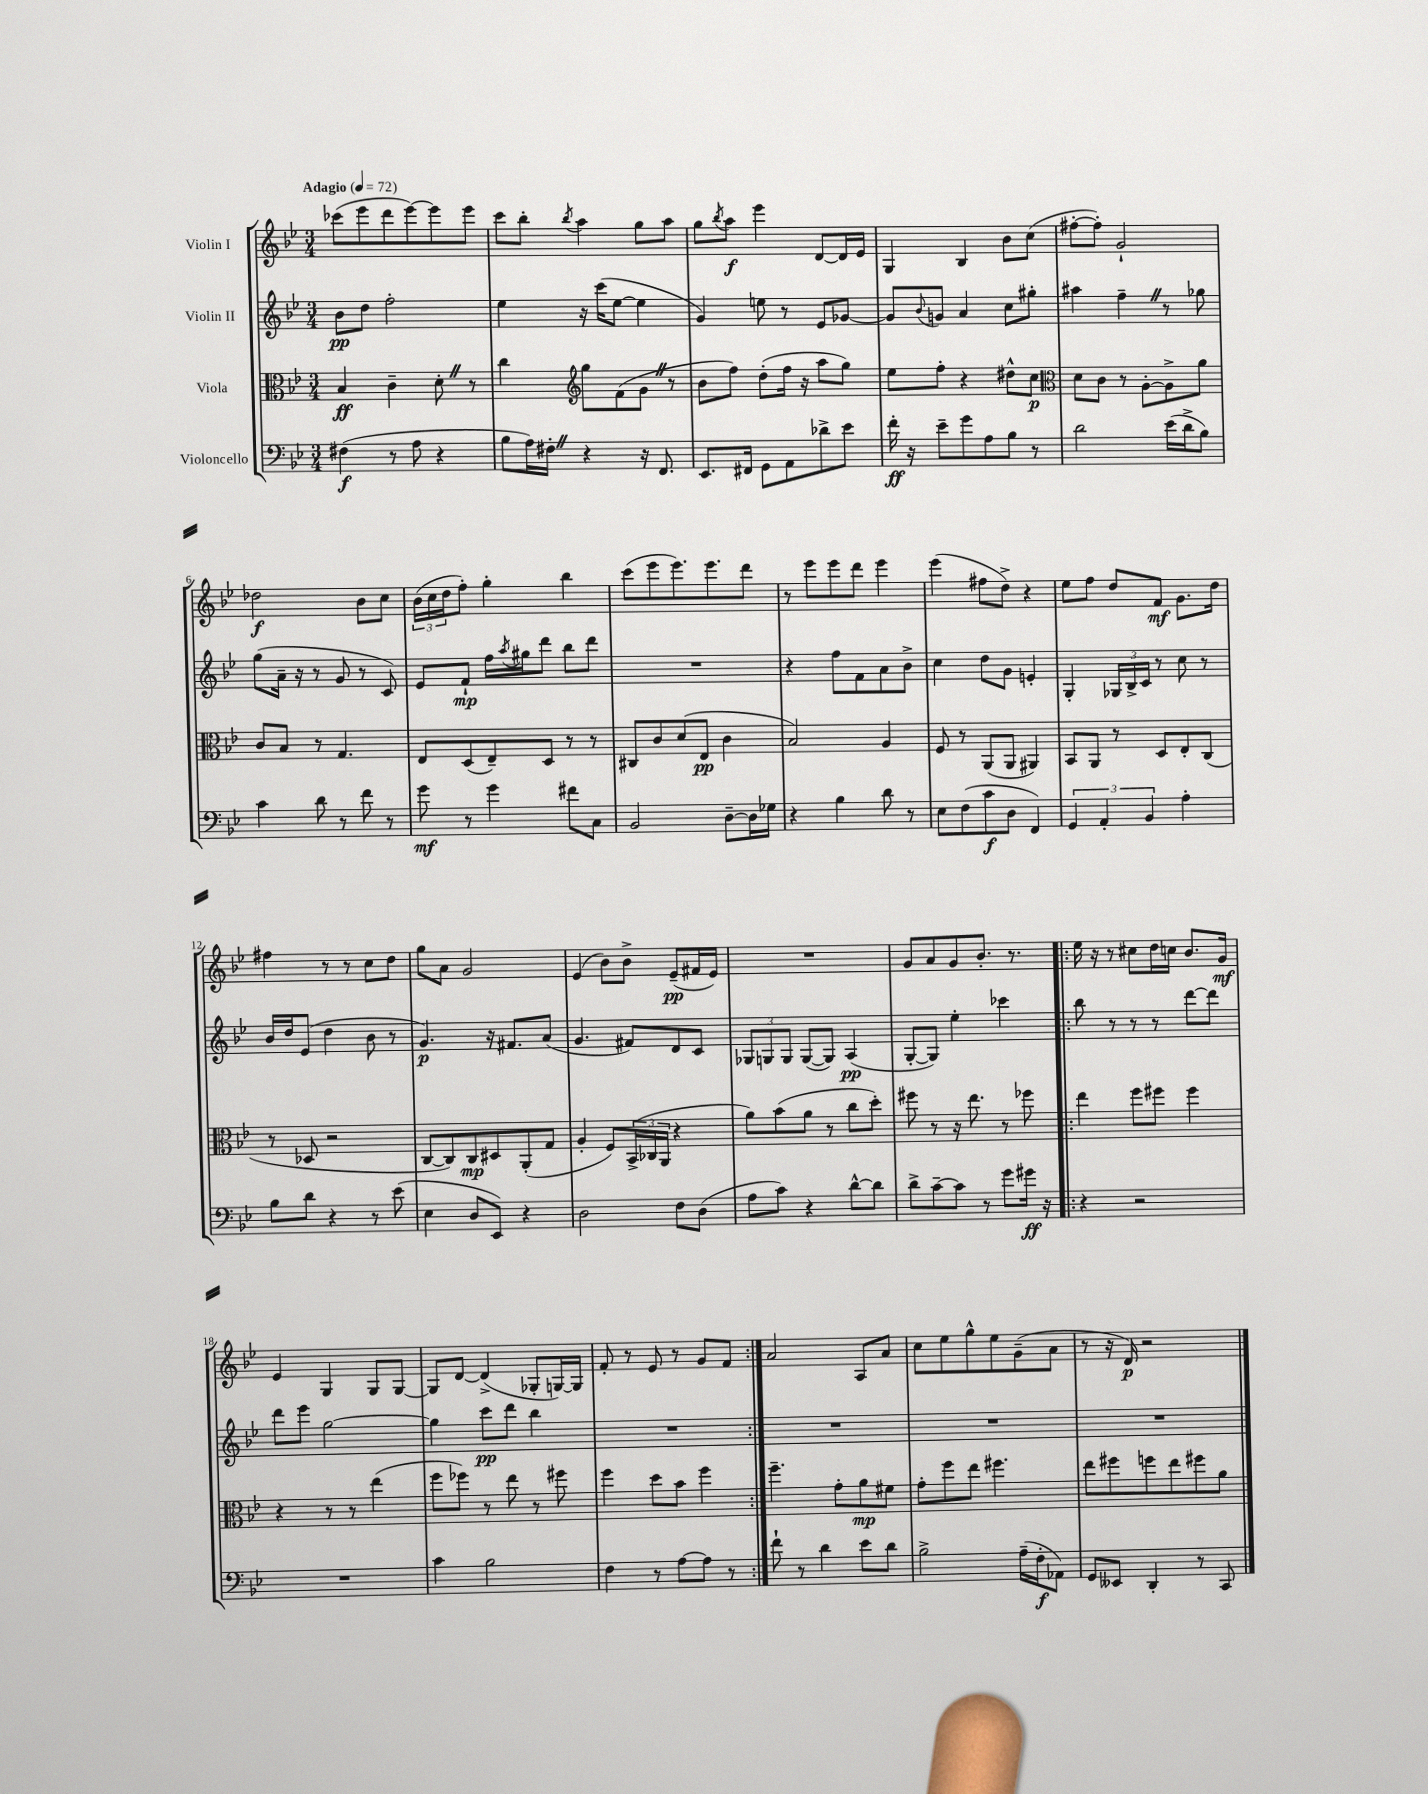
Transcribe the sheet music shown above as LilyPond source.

<<
\new StaffGroup <<
\new Staff = "s0" \with { instrumentName = "Violin I" } {
    \clef treble \key bes \major \numericTimeSignature \time 3/4 \tempo "Adagio" 4 = 72
    ces'''8( ees'''8 d'''8 ees'''8~) ees'''8 ees'''8 |
    c'''8 bes''8-. \acciaccatura { bes''8 } a''4 g''8 a''8 |
    g''8 \acciaccatura { bes''8 } a''8\f ees'''4 d'8~ d'16 ees'16 |
    g4 bes4 bes'8 c''8( |
    fis''8~-. fis''8-.) g'2-! |
    des''2\f bes'8 c''8 |
    \tuplet 3/2 { bes'16( c''16 d''16 } f''8-.) g''4-. bes''4 |
    c'''8( ees'''8 ees'''8.) ees'''8. d'''8 |
    r8 ees'''8 ees'''8 d'''8 ees'''4 |
    ees'''4( fis''8 d''8->) r4 |
    ees''8 f''8 d''8 f'8\mf g'8. d''16 |
    fis''4 r8 r8 c''8 d''8 |
    g''8 a'8 g'2 |
    ees'4( bes'8) bes'8-> ees'8--\pp( fis'16 ees'16) |
    R2. |
    g'8 a'8 g'8 bes'8.-. r8. |
    \repeat volta 2 { ees''16 r16 r8 cis''8 d''16 c''16 bes'8. g'16\mf |
    ees'4 g4 g8 g8~ |
    g8 d'8~ d'4->( ges8-. g16~) g16 |
    f'8-. r8 ees'8 r8 g'8 f'8 | }
    a'2 a8 a'8 |
    c''8 ees''8 g''8-^ ees''8 g'8--( a'8 |
    r8 r16 d'16\p) r2 \bar "|." |
}
\new Staff = "s1" \with { instrumentName = "Violin II" } {
    \clef treble \key bes \major \numericTimeSignature \time 3/4
    bes'8\pp d''8 f''2-. |
    ees''4 r16 c'''16( ees''8~ ees''4 |
    g'4) e''8 r8 ees'8 ges'8~ |
    ges'8 \appoggiatura { bes'8 } g'8 a'4 c''8 gis''8-. |
    ais''4 f''4-- \once \override BreathingSign.text = \markup { \musicglyph "scripts.caesura.straight" } \breathe r8 ges''8 |
    g''8( a'16-- r16 r8 g'8 r8 c'8) |
    ees'8 f'8-!\mp f''16 \acciaccatura { a''8 } gis''16 d'''8 bes''8 d'''8 |
    R2. |
    r4 f''8 f'8 a'8 bes'8-> |
    c''4 d''8 g'8 e'4-. |
    g4-. \tuplet 3/2 { ges16 bes16-> c'16 } r8 c''8 r8 |
    bes'16 d''16 ees'8( d''4 bes'8 r8 |
    g'4.\p) r16 fis'8. a'8( |
    g'4. fis'8) d'8 c'8 |
    \tuplet 3/2 { ges8 g8 g8 } g8~( g8) a4\pp( |
    g8~-. g8) ees''4-. ces'''4 |
    \repeat volta 2 { bes''8 r8 r8 r8 d'''8~ d'''8 |
    d'''8 ees'''8 g''2~ |
    g''4 c'''8\pp d'''8 bes''4 |
    R2. | }
    R2. |
    R2. |
    R2. \bar "|." |
}
\new Staff = "s2" \with { instrumentName = "Viola" } {
    \clef alto \key bes \major \numericTimeSignature \time 3/4
    bes4\ff c'4-- d'8-. \once \override BreathingSign.text = \markup { \musicglyph "scripts.caesura.straight" } \breathe r8 |
    c''4 \clef treble g''8 f'8( g'8 \once \override BreathingSign.text = \markup { \musicglyph "scripts.caesura.straight" } \breathe r8 |
    bes'8 f''8) d''8-.( f''16 r16 a''8 g''8) |
    ees''8 f''8-. r4 dis''8-^ c''8\p |
    \clef alto d'8 c'8 r8 a8~-. a8-> a'8 |
    c'8 bes8 r8 g4. |
    ees8 d8( ees8--) d8 r8 r8 |
    cis8 c'8 d'8( ees8\pp c'4 |
    bes2) a4 |
    f8 r8 a,8( a,8 ais,4) |
    bes,8 a,8 r8 d8 ees8-. c8( |
    r8 des8 r2 |
    c8~ c8) c8\mp dis8 a,8-.( g8 |
    a4-. f8) \tuplet 3/2 { bes,16->( ces16 a,16 } r4 |
    a'8) bes'8( a'8 r8 c''8 d''8-.) |
    fis''8 r8 r16 ees''8. r8 fes''8 |
    \repeat volta 2 { ees''4 f''8 fis''8 fis''4 |
    r4 r8 r8 ees''4( |
    f''8 fes''8) r8 ees''8 r8 fis''8 |
    f''4 d''8 bes'8 f''4 | }
    f''4.-- g'8-. a'8\mp fis'8 |
    g'8-. f''8 ees''8 fis''4. |
    ees''8 fis''8 f''8 ees''8 fis''8 a'8 \bar "|." |
}
\new Staff = "s3" \with { instrumentName = "Violoncello" } {
    \clef bass \key bes \major \numericTimeSignature \time 3/4
    fis4\f( r8 a8 r4 |
    bes8 a16) fis16-. \once \override BreathingSign.text = \markup { \musicglyph "scripts.caesura.straight" } \breathe r4 r16 f,8. |
    ees,8. fis,16 g,8 a,8 des'8-> ees'8 |
    f'16-.\ff r16 ees'8-- g'8 a8 bes8 r8 |
    d'2 ees'16( d'16-> bes8) |
    c'4 d'8 r8 f'8 r8 |
    g'8\mf r8 g'4 fis'8 c8 |
    bes,2 d8~-- d16 ges16 |
    r4 bes4 d'8 r8 |
    ees8 f8( c'8\f d8 f,4) |
    \tuplet 3/2 { g,4 a,4-. bes,4 } a4-. |
    bes8 d'8 r4 r8 ees'8( |
    ees4 d8 ees,8) r4 |
    d2 f8 d8( |
    a8 c'8) r4 d'8~-^ d'8 |
    d'8-> c'8~-- c'8 r8 g'8 gis'16\ff r16 |
    \repeat volta 2 { r4 r2 |
    R2. |
    c'4 bes2 |
    f4 r8 a8~ a8 r8 | }
    f'8-! r8 d'4 ees'8 d'8 |
    bes2-> a16--( f16-.\f aes,8) |
    g,8 eeses,8 d,4-. r8 c,8 \bar "|." |
}
>>
>>
